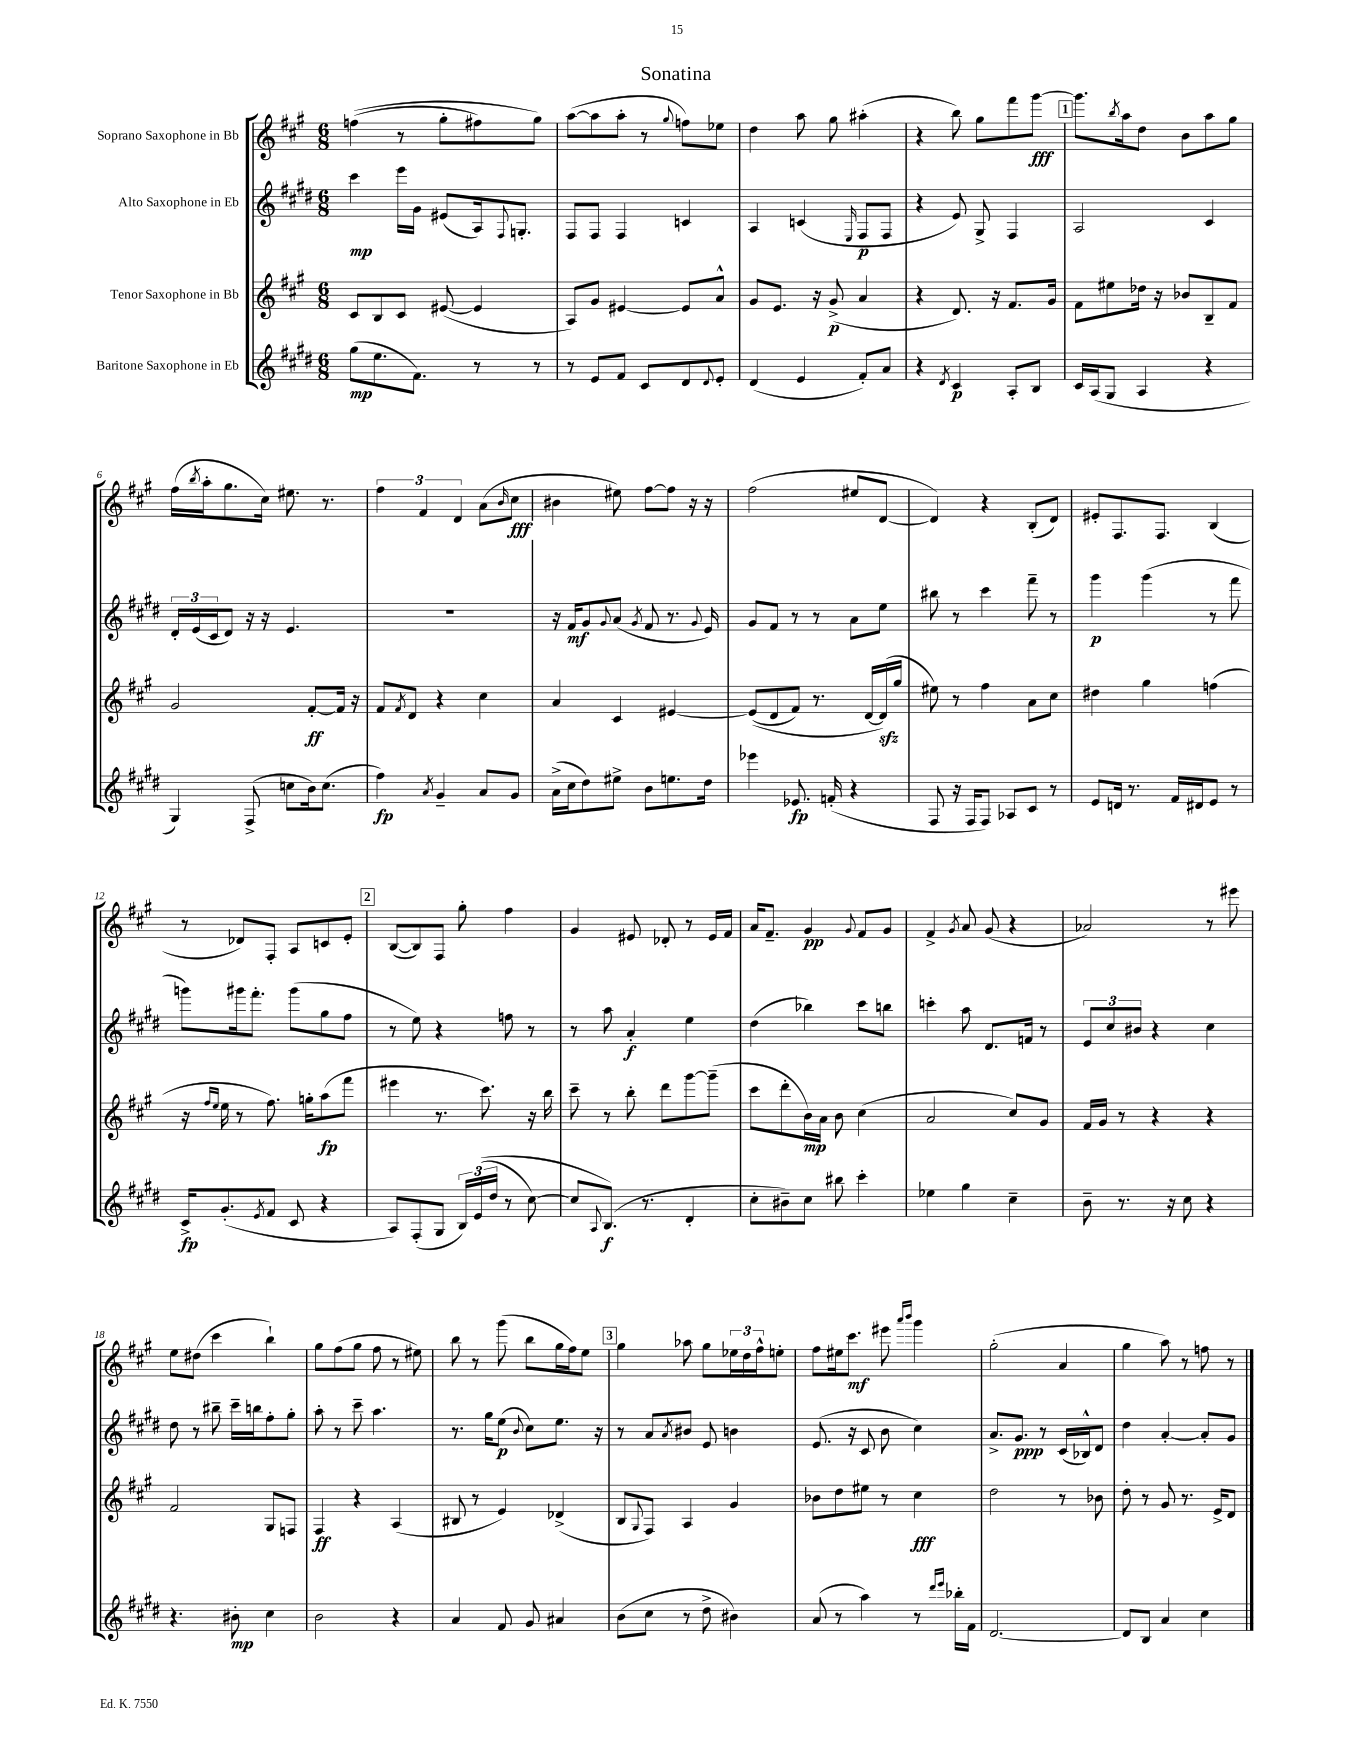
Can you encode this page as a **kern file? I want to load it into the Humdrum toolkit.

**kern	**kern	**kern	**kern
*staff4	*staff3	*staff2	*staff1
*clefG2	*clefG2	*clefG2	*clefG2
*k[f#c#g#d#]	*k[f#c#g#]	*k[f#c#g#d#]	*k[f#c#g#]
*M6/8	*M6/8	*M6/8	*M6/8
(8gg#\L	8c#/L	4ccc#\	&((4ff\
8.ee\	8B/	.	.
.	8c#/J	16eee\LL	8r
8.f#\J)	.	16g#\JJ	.
.	([8e#/	(8e#/L	8gg#'\L
8r	4e#/]	16A/k)	8ff#\)
.	.	8qqF#/	.
.	.	8.G'/J	.
8r	.	.	8gg#\J&)
=	=	=	=
8r	8A/L)	8F#/L	([8aa\L
8e/L	8g#/J	8F#/J	8aa\]
8f#/J	[4e#/	4F#/	8aa'\J
8c#/L	.	.	8r
.	.	.	8qqgg#/
8d#/	8e#/]L	4c/	8ff\L)
8qqd#/	.	.	.
8e'/J	8a^^/J	.	8ee-\J
=	=	=	=
(4d#/	8g#/L	4A/	4dd\
.	8.e/J	.	.
4e/	.	(4c/	8aa\
.	16r	.	.
.	(8g#^/	.	8gg#\
.	.	16qqE/	.
8f#'/L)	4a/	8F#/L	(4aa#'\
8a/J	.	8F#/J	.
=	=	=	=
4r	4r	4r	4r
8qd#/	.	.	.
4c#/	8.d/)	8e/)	8bb\)
.	.	8G#^/	8gg#\L
.	16r	.	.
8A'/L	8.f#/L	4F#/	8fff#\
8B/J	.	.	[8ggg#\J
.	16g#/Jk	.	.
=	=	=	=
16c#/LL	8f#\L	2A/	8.ggg#\]L
(16A/J	.	.	.
8G#/J	8ee#\	.	.
.	.	.	8qbb/
.	.	.	16aa\k
4A/	16dd-\Jk	.	8dd\J
.	16r	.	.
.	8b-/L	.	8b\L
4r	8B~/	4c#/	8aa\
.	8f#/J	.	8gg#\J
=	=	=	=
4G#/)	2g#/	24d#'/LL	(16ff#\LL
.	.	(24e/	.
.	.	.	8qbb/
.	.	.	16aa'\J
.	.	24c#/J	.
.	.	8d#/J)	8.gg#\
(8F#^/	.	16r	.
.	.	16r	16cc#\Jk)
8cc\L	.	4.e/	8.ee#\
16b\k)	[8f#'/L	.	.
(8.cc\J	.	.	8.r
.	16f#/]Jk	.	.
.	16r	.	.
=	=	=	=
4ff#\)	8f#/L	2.r	6ff#\
.	8qf#/	.	.
.	8d/J	.	.
.	.	.	6f#/
8qa/	.	.	.
4g#~/	4r	.	.
.	.	.	6d/
8a/L	4cc#\	.	(8a\L
.	.	.	16qqb/
8g#/J	.	.	8cc#\J
=	=	=	=
(16a^\LL	4a/	16r	4b#\
16cc#\J	.	16f#/LK	.
8dd#\)	.	8g#/	.
.	.	8qqg#/	.
8ee#^\J	4c#/	(8a/J	8ee#\)
.	.	8qg#/	.
8b\L	.	8f#/	[8ff#\L
8.ee\	[4e#/	8.r	8ff#\]J
.	.	.	16r
.	.	8qqg#/	.
16dd#\Jk	.	16e/)	16r
=	=	=	=
4eee-\	&((8e#/]L	8g#/L	(2ff#\
.	8d/	8f#/J	.
8.e-/	8f#/J)	8r	.
.	8.r	8r	.
(16f'/	.	.	.
4r	.	8a\L	8ee#/L
.	[16d/LL	.	.
.	(16d/]&)	8ee\J	[8d/J
.	16gg#/JJ	.	.
=	=	=	=
8F#/	8ee#\)	8bb#\	4d/])
16r	8r	8r	.
16F#/LK	.	.	.
8F#/J)	4ff#\	4ccc#\	4r
8A-/L	.	.	.
8c#/J	8a\L	8fff#~\	(8B'/L
8r	8cc#\J	8r	8d/J)
=	=	=	=
8e/L	4dd#\	4ggg#\	8e#'/L
16d/Jk	.	.	8.F#/
8.r	.	.	.
.	4gg#\	(4ggg#\	.
.	.	.	8.F#/J
16f#/LL	.	.	.
16d#/J	.	.	.
8e/J	(4ff\	8r	(4B/
8r	.	8fff#\	.
=	=	=	=
16c#^/LK	16r	8ggg\L)	8r
.	16qqff#/LL	.	.
.	16qqee/JJ	.	.
(8.g#'/	16ee\	.	.
.	8r	16ggg#\k	8d-/L)
.	.	8.fff#'\J	.
8qe/	.	.	.
8f#/J	8.ff#\)	.	8F#'/J
8c#/	.	(8ggg#\L	8A/L
.	16gg'\LK	.	.
4r	(8aa\	8gg#\	8c/
.	8fff#\J	8ff#\J	8e'/J
=	=	=	=
8A/L)	4eee#\	8r	([8B/L
(8F#'/	.	8ee\)	8B/])
8G#/J	8.r	4r	8F#/J
24B/LL)	.	.	8gg#'\
&((24e/	.	.	.
.	8.ccc#\)	.	.
24dd#/JJ	.	.	.
8r	.	8ff\	4ff#\
[8cc#\)	16r	8r	.
.	16bb\	.	.
=	=	=	=
8cc#/]L	8ccc#~\	8r	4g#/
8qqA/	.	.	.
(8.B/J&)	8r	8aa\	.
.	8bb'\	4a'/	8e#/
8.r	.	.	.
.	8ddd\L	.	8d-'/
4d#'/	[8ggg#\	4ee\	8r
.	(8ggg#~\]J	.	16e#/LL
.	.	.	16f#/JJ
=	=	=	=
8cc#'\L	8ccc#\L	(4dd#\	16a/LK
.	.	.	8.f#~/J
8b#~\)	8ddd'\	.	.
8cc#\J	16b\L)	4bb-\)	4g#/
.	16a\JJ	.	.
8bb#\	8b\	.	.
.	.	.	8qqg#/
4ccc#'\	(4cc#\	8ccc#\L	8f#/L
.	.	8bb\J	8g#/J
=	=	=	=
4ee-\	2a/	4ccc'\	4f#^/
.	.	.	8qg#/
4gg#\	.	8aa\	8a/
.	.	8.d#/L	(8g#/
4cc#~\	8cc#/L)	.	4r
.	.	16f/Jk	.
.	8g#/J	8r	.
=	=	=	=
8b~\	16f#/LL	12e/L	2a-/)
.	16g#/JJ	.	.
.	.	12cc#/	.
8.r	8r	.	.
.	.	12b#/J	.
.	4r	4r	.
16r	.	.	.
8cc#\	.	.	.
4r	4r	4cc#\	8r
.	.	.	8eee#\
=	=	=	=
4.r	2f#/	8dd#\	8ee\L
.	.	8r	(8dd#\J
.	.	8bb#~\	4ccc#\
8b#'\	.	16ccc#~\LL	.
.	.	16bb\J	.
4cc#\	8G#/L	8ff#'\	4bb`\)
.	8F/J	8gg#'\J	.
=	=	=	=
2b\	4F#/	8aa'\	8gg#\L
.	.	8r	(8ff#\
.	4r	8ccc#~\	8gg#\J
.	.	4.aa\	8ff#\
4r	(4A/	.	8r
.	.	.	8ee#\)
=	=	=	=
4a/	8B#/	8.r	8bb\
.	8r	.	8r
.	.	16gg#\LK	.
8f#/	4e/)	(8ee\J	(8ggg#\
.	.	8qqb/	.
8g#/	.	8cc#\L)	8bb\L
4a#/	(4d-^/	8.ee\J	16gg#\L
.	.	.	16ff#\J)
.	.	.	8ee\J
.	.	16r	.
=	=	=	=
(8b\L	8B/L	8r	4gg#\
.	8qqG#/	.	.
8cc#\J	8F#/J)	8a/L	.
.	.	8qa/	.
8r	4A/	8b#/J	8aa-\
8dd#^\	.	8e/	8gg#\L
4b#\)	4g#/	4b\	24ee-\L
.	.	.	24dd\
.	.	.	24ff#^^\J
.	.	.	8ee'\J
=	=	=	=
(8a/	8b-\L	(8.e/	8ff#\L
8r	8dd\	.	16ee#\k
.	.	16r	8.ccc#\J
4aa\)	8ee#\J	8c#/	.
.	8r	8b\	8eee#\
.	.	.	16qqaaa/LL
.	.	.	16qqbbb/JJ
8r	4cc#\	4cc#\)	4ggg#\
16qqddd#/LL	.	.	.
16qqeee/JJ	.	.	.
16bb-'\LL	.	.	.
16f#\JJ	.	.	.
=	=	=	=
[2.d#/	2dd\	8.a^/L	(2gg#'\
.	.	8.g#/J	.
.	.	8r	.
.	8r	(16c#/LL	4a/
.	.	16B-^^/J)	.
.	8b-\	8d#/J	.
=	=	=	=
8d#/]L	8dd'\	4dd#\	4gg#\
8B/J	8r	.	.
4a/	8g#/	[4a'/	8aa\)
.	8.r	.	8r
4cc#\	.	8a'/]L	8ff\
.	16e^/LK	.	.
.	8d/J	8g#/J	8r
==	==	==	==
*-	*-	*-	*-
